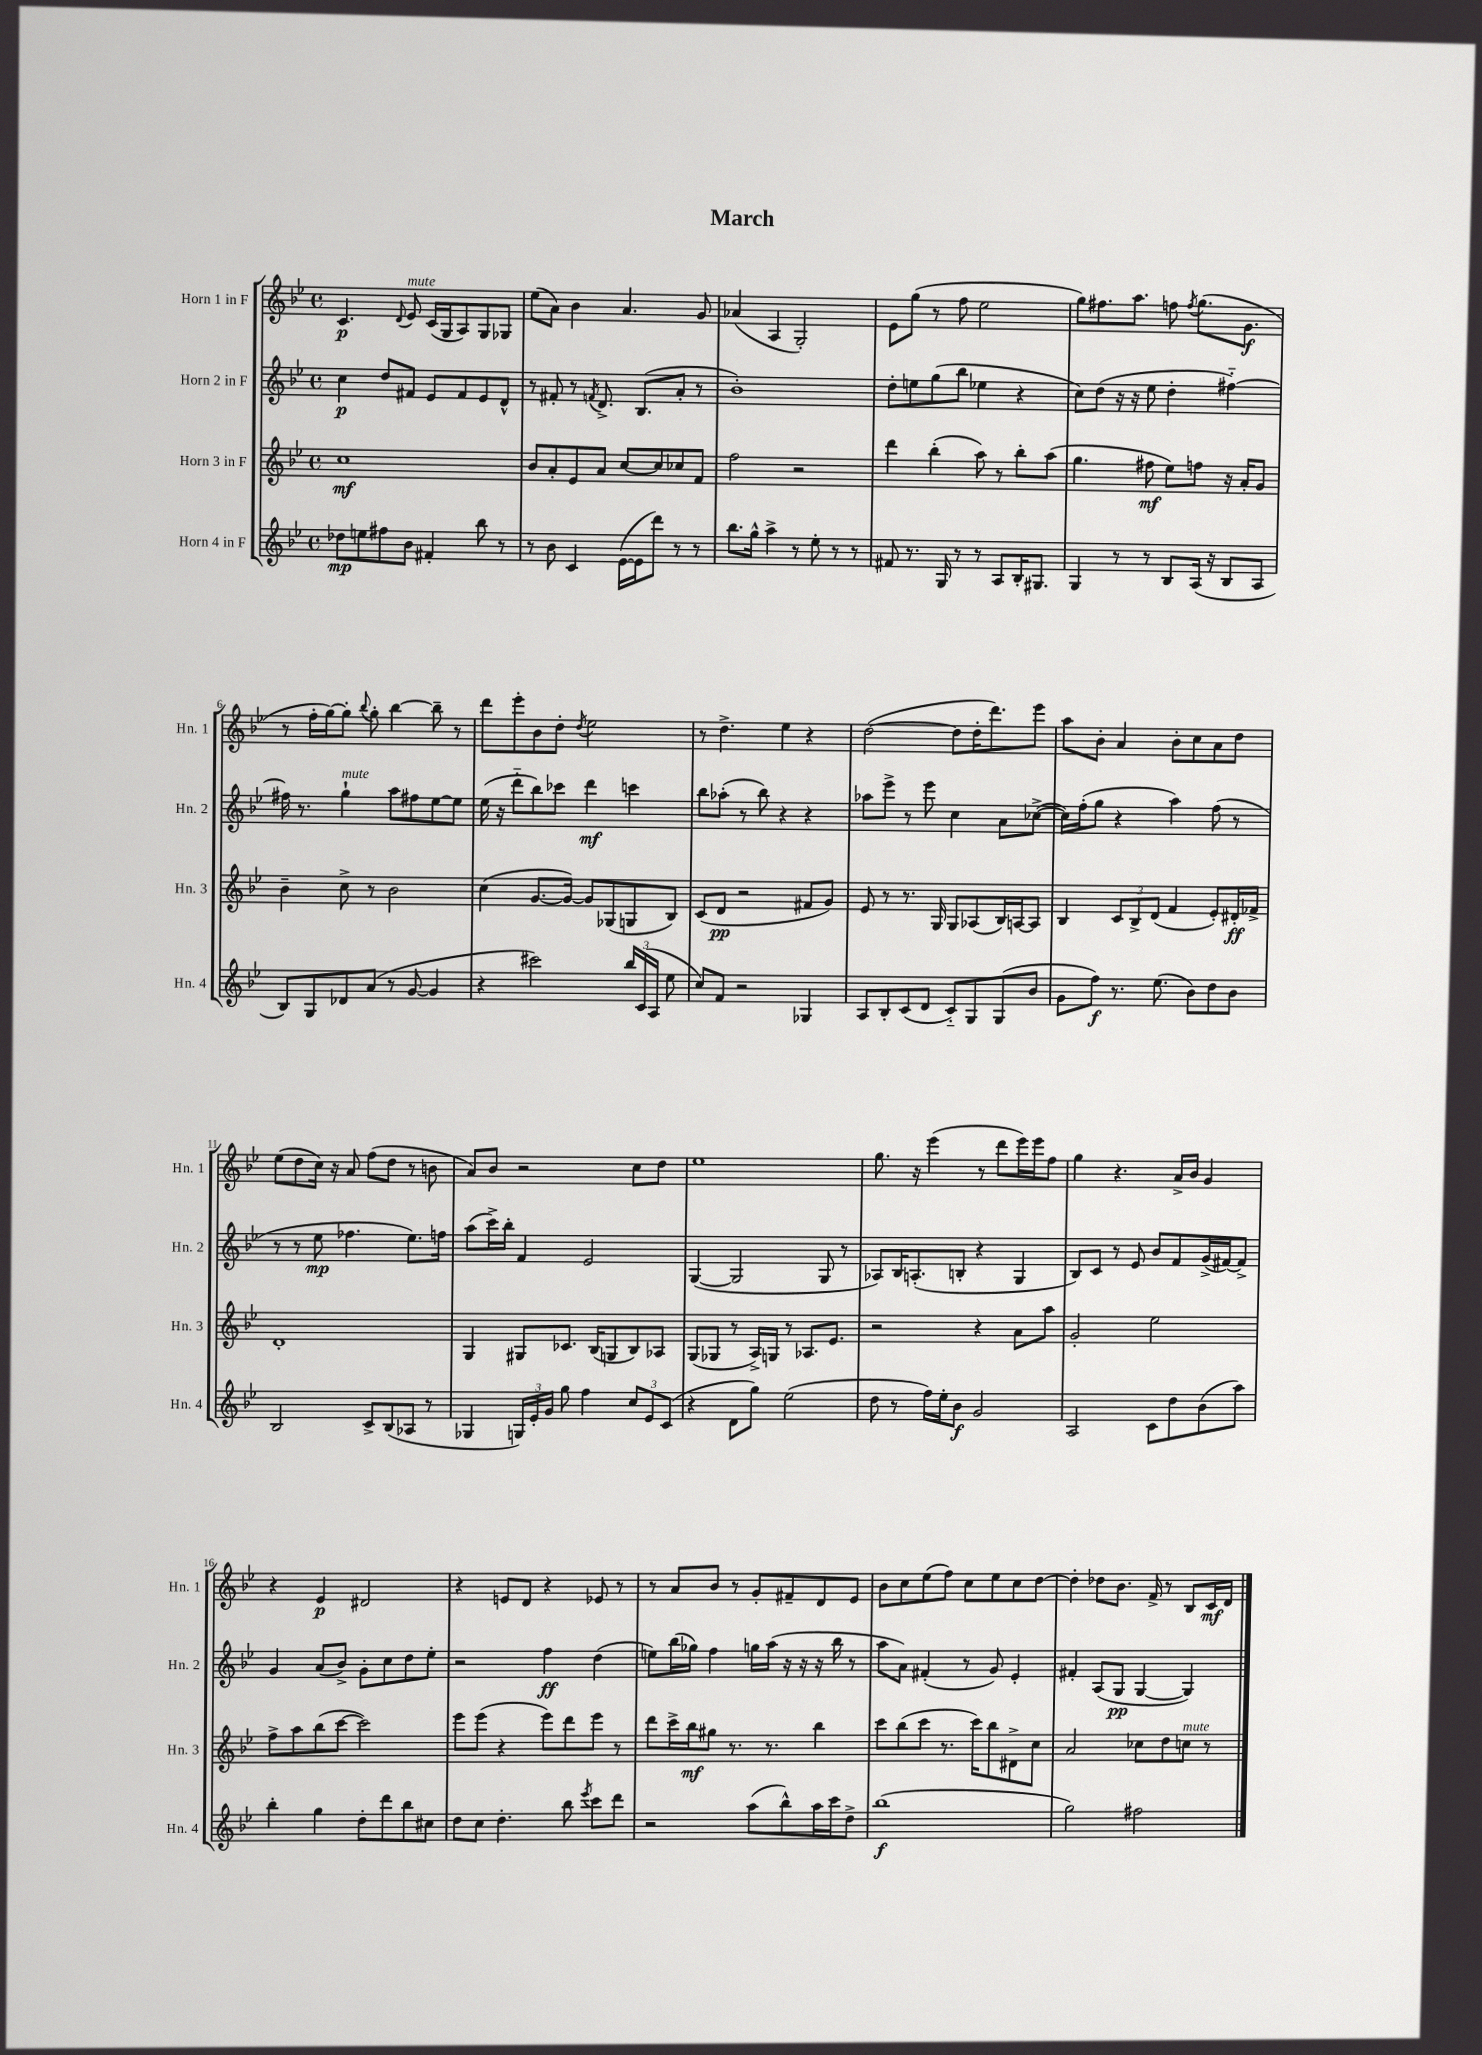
\header { title = "March" }
<<
\new StaffGroup <<
\new Staff = "s0" \with { instrumentName = "Horn 1 in F" shortInstrumentName = "Hn. 1" } {
    \clef treble \key bes \major \defaultTimeSignature \time 4/4
    \autoBeamOff c'4.\p \appoggiatura { d'8 } ees'8^\markup { \italic "mute" } c'16[( g16 a8) g8 ges8] |
    ees''8[( a'8]) bes'4 a'4. g'8 |
    aes'4( a4 g2-.) |
    ees'8[ g''8]( r8 f''8 ees''2 |
    g''8[) fis''8. a''8.] f''8 \acciaccatura { f''8 } g''8.[( g'8.]\f |
    r8 f''16[-. g''16~) g''8]-. \appoggiatura { bes''8 } g''8-. bes''4~ bes''8-- r8 |
    d'''8[ ees'''8-. bes'8 d''8]-. \acciaccatura { d''8 } ees''2 |
    r8 d''4.-> ees''4 r4 |
    d''2~( d''8[ d''16-. d'''8.) ees'''8] |
    a''8[ bes'8]-. a'4 bes'8[-. c''8 a'8 d''8] |
    ees''8[( d''8 c''16]) r16 a'8 f''8[( d''8] r8 b'8 |
    a'8[) bes'8] r2 c''8[ d''8] |
    ees''1 |
    g''8. r16 ees'''4( r8 d'''8[ ees'''16) ees'''16 f''8] |
    g''4 r4. a'16[-> bes'16] g'4 |
    r4 ees'4\p dis'2 |
    r4 e'8[ d'8] r4 ees'8 r8 |
    r8 a'8[ bes'8] r8 g'8[-. fis'8-- d'8 ees'8] |
    bes'8[ c''8 ees''8( f''8]) c''8[ ees''8 c''8 d''8]~ |
    d''4-. des''8[ bes'8.] f'16-> r8 bes8[ c'16\mf d'16] \bar "|." |
}
\new Staff = "s1" \with { instrumentName = "Horn 2 in F" shortInstrumentName = "Hn. 2" } {
    \clef treble \key bes \major \defaultTimeSignature \time 4/4
    \autoBeamOff c''4\p d''8[ fis'8] ees'8[ fis'8 ees'8 d'8]-^ |
    r8 fis'8-. r8 \acciaccatura { f'8 } d'8.-> bes8.[( a'8]-. r8 |
    bes'1-.) |
    d''8[-. e''8 g''8( bes''8] ees''4 r4 |
    c''8[) d''8]( r16 r16 ees''8 d''4-. fis''4~-_) |
    fis''16 r8. g''4-!^\markup { \italic "mute" } a''8[ fis''8 ees''8~ ees''8] |
    ees''16( r16 d'''8[-_ bes''8) ces'''8] d'''4\mf c'''4 |
    bes''8[ aes''8]-.( r8 bes''8) r4 r4 |
    aes''8[ ees'''8]-> r8 ees'''8 c''4 a'8[ ces''8]~->( |
    ces''16[) f''16-.( g''8] r4 a''4) f''8( r8 |
    r8 r8 ees''8\mp fes''4. ees''8.[) f''16] |
    a''8[( c'''16->) bes''16]-. f'4 ees'2 |
    g4~( g2 g8 r8 |
    aes8[) bes16 a8.-.( b8]-. r4 g4 |
    bes8[) c'8] r8 ees'8 bes'8[ f'8 g'16->( fis'16~) fis'8]-> |
    g'4 a'8[( bes'8]->) g'8[-. c''8 d''8 ees''8]-. |
    r2 f''4\ff d''4( |
    e''8[) bes''16( ges''16]) f''4 g''16[ a''16]( r16 r16 r16 bes''16 r8 |
    a''8[ a'8]) fis'4-.( r8 g'8) ees'4-. |
    fis'4-. a8[( g8]\pp g4~ g4) \bar "|." |
}
\new Staff = "s2" \with { instrumentName = "Horn 3 in F" shortInstrumentName = "Hn. 3" } {
    \clef treble \key bes \major \defaultTimeSignature \time 4/4
    \autoBeamOff c''1\mf |
    bes'8[ a'8-. ees'8 a'8] c''8[~ c''8 ces''8 f'8] |
    f''2 r2 |
    d'''4 bes''4-.( a''8) r8 bes''8[-. a''8]( |
    g''4. fis''8\mf ees''8[) f''8] r16 a'16[-. g'8] |
    bes'4-- c''8-> r8 bes'2 |
    c''4( g'8.[~ g'16]~) g'8[ ges8( g8 bes8]) |
    c'8[( d'8]\pp r2 fis'8[ g'8]) |
    ees'8 r8 r8. g16 g8[ aes8( bes16) a16~ a8] |
    bes4 \tuplet 3/2 { c'8[ bes8-> d'8]( } f'4 ees'8[-.) dis'16-.\ff fes'16]-> |
    d'1-. |
    g4 gis8[ ces'8.] bes16[( g8 bes8) aes8] |
    g8[( ges8] r8 a16[->) g16] r8 aes8.[ ees'8.] |
    r2 r4 a'8[ a''8] |
    g'2-. ees''2 |
    f''8[-> a''8 bes''8( c'''8]~ c'''2) |
    ees'''8[ ees'''8]( r4 ees'''8[) d'''8 ees'''8] r8 |
    d'''8[ c'''16-> bes''16\mf gis''8] r8. r8. bes''4 |
    c'''8[ bes''8( c'''8] r8. c'''16[) bes''8 dis'8-> c''8] |
    a'2 ces''8[ d''8 c''8]^\markup { \italic "mute" } r8 \bar "|." |
}
\new Staff = "s3" \with { instrumentName = "Horn 4 in F" shortInstrumentName = "Hn. 4" } {
    \clef treble \key bes \major \defaultTimeSignature \time 4/4
    \autoBeamOff des''8[\mp e''8 fis''8 bes'8] fis'4-. bes''8 r8 |
    r8 bes'8 c'4 ees'16[~( ees'16 d'''8]) r8 r8 |
    bes''8.[ g''16]-^ a''4-> r8 ees''8-. r8 r8 |
    fis'8 r8. g16 r8 r8 a8[ bes16-. gis8.] |
    g4 r8 r8 bes8[ a16]( r16 bes8[ a8] |
    bes8[) g8 des'8 a'8]( r8 g'8~ g'4 |
    r4 cis'''2) \tuplet 3/2 { bes''16[ c'16( a16] } ees''8 |
    c''8[) f'8] r2 ges4 |
    a8[ bes8-. c'8( d'8] c'8[-_) g8 g8( bes'8] |
    g'8[ f''8]\f) r8. ees''8.( bes'8[) d''8 bes'8] |
    bes2 c'8[-> bes8( aes8] r8 |
    ges4 \tuplet 3/2 { g16[) ees'16-. g'16] } g''8 f''4 \tuplet 3/2 { c''8[ ees'8 c'8]( } |
    r4 d'8[ g''8]) ees''2( |
    d''8 r8 f''16[) ees''16-. bes'8]\f g'2 |
    a2 c'8[ d''8 bes'8( a''8]) |
    bes''4-. g''4 d''8[-. d'''8 bes''8 cis''8] |
    d''8[ c''8] d''4.-. bes''8 \acciaccatura { ees'''8 } c'''8[ d'''8] |
    r2 a''8[( bes''8-^) a''16 c'''16 d''8]-> |
    bes''1\f( |
    g''2) fis''2 \bar "|." |
}
>>
>>
